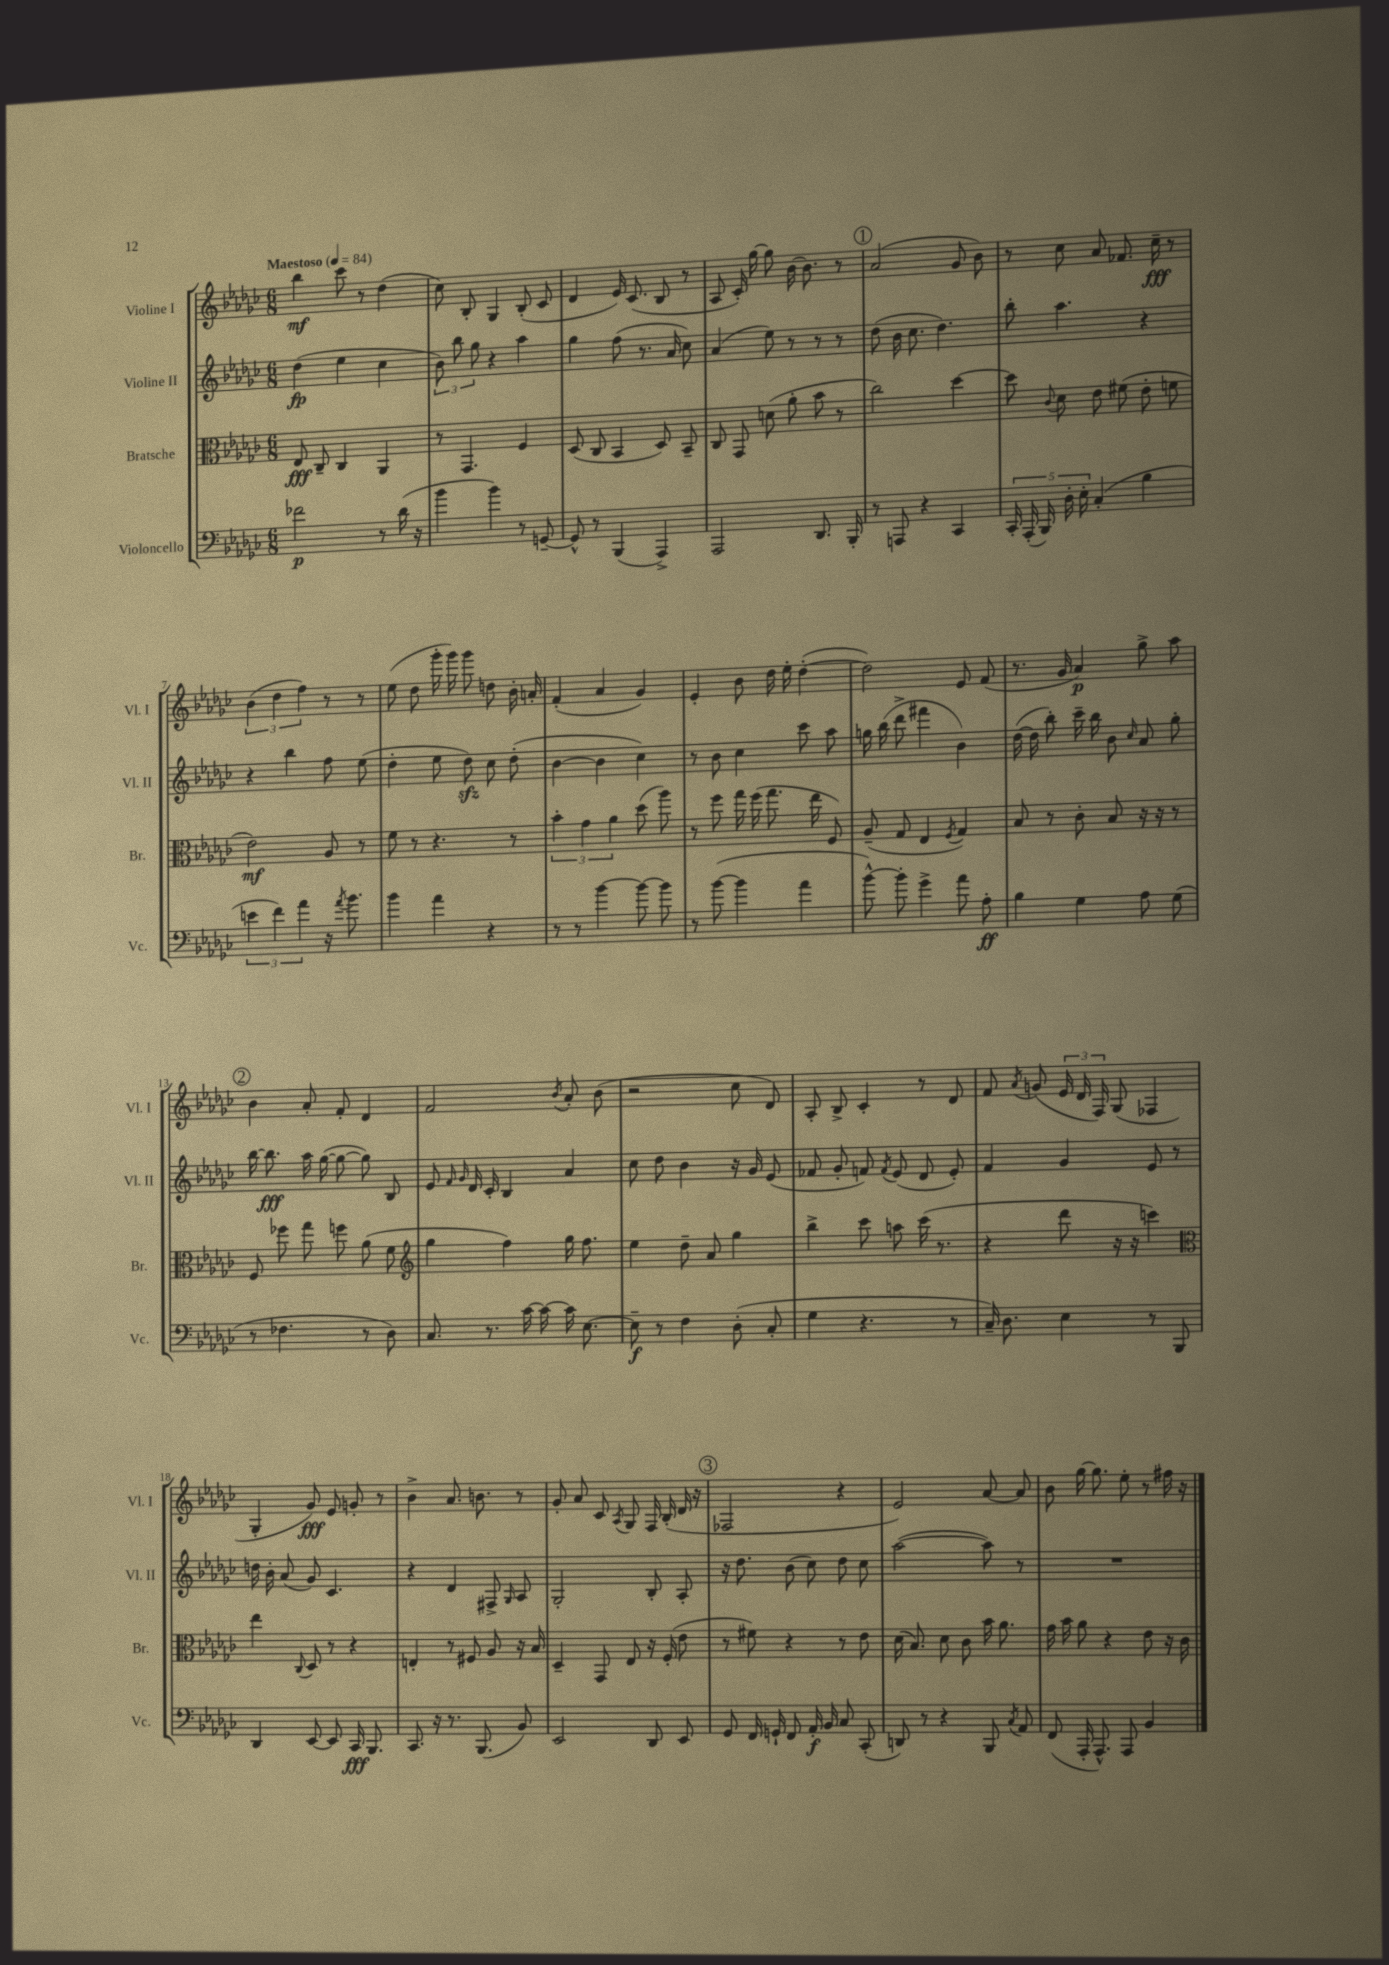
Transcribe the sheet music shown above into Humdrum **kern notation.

**kern	**dynam	**kern	**dynam	**kern	**dynam	**kern	**dynam
*part4	*part4	*part3	*part3	*part2	*part2	*part1	*part1
*staff4	*staff4	*staff3	*staff3	*staff2	*staff2	*staff1	*staff1
*I"Violoncello	*	*I"Bratsche	*	*I"Violine II	*	*I"Violine I	*
*I'Vc.	*	*I'Br.	*	*I'Vl. II	*	*I'Vl. I	*
*clefF4	*	*clefC3	*	*clefG2	*	*clefG2	*
*k[b-e-a-d-g-c-]	*	*k[b-e-a-d-g-c-]	*	*k[b-e-a-d-g-c-]	*	*k[b-e-a-d-g-c-]	*
*M6/8	*	*M6/8	*	*M6/8	*	*M6/8	*
*MM84	*	*MM84	*	*MM84	*	*MM84	*
=1	=1	=1	=1	=1	=1	=1	=1
!	!	!	!	!	!	!LO:TX:a:B:t=Maestoso	!
2f-X\	p	8E-/	fff	(4dd-\	fp	4bb-\	mf
.	.	8C-~/	.	.	.	.	.
.	.	4C-/	.	4ee-\	.	8ccc-\	.
.	.	.	.	.	.	8r	.
8r	.	4AA-/	.	4cc-\	.	(4dd-\	.
(16d-\	.	.	.	.	.	.	.
16r	.	.	.	.	.	.	.
=2	=2	=2	=2	=2	=2	=2	=2
4b-\	.	8r	.	12b-\)	.	8cc-\)	.
.	.	.	.	12bb-\	.	.	.
.	.	4.GG-/	.	.	.	8B-'/	.
.	.	.	.	12gg-\	.	.	.
4b-\)	.	.	.	4r	.	4G-/	.
8r	.	4F/	.	4aa-\	.	(8B-'/	.
[8GGn~/	.	.	.	.	.	8c-/	.
=3	=3	=3	=3	=3	=3	=3	=3
8GG^^/]	.	(8D-/	.	4gg-\	.	4d-/	.
8r	.	8C-/	.	.	.	.	.
(4BBB-/	.	4BB-/	.	(8ff\	.	16e-/)	.
.	.	.	.	.	.	(8.c-/	.
.	.	.	.	8.r	.	.	.
4AAA-^/)	.	8D-/)	.	.	.	8B-/	.
.	.	.	.	16a-/	.	.	.
.	.	8BB-~/	.	8cc-\)	.	8r	.
=4	=4	=4	=4	=4	=4	=4	=4
2AAA-/	.	8C-/	.	(4a-/	.	8A-/	.
.	.	8GG-/	.	.	.	16c-'/)	.
.	.	.	.	.	.	[16gg-\	.
.	.	(8dn\	.	8ee-\)	.	8gg-\]	.
.	.	8a-'\	.	8r	.	[16b-\	.
.	.	.	.	.	.	8.b-\]	.
8.DD-/	.	8b-\	.	8r	.	.	.
.	.	8r	.	8r	.	8r	.
16BBB-'/	.	.	.	.	.	.	.
!!LO:REH:place=s1:t=1
=5	=5	=5	=5	=5	=5	=5	=5
8r	.	2cc-\)	.	(8dd-\	.	(2a-/	.
8AAAn/	.	.	.	16b-\	.	.	.
.	.	.	.	8.cc-\	.	.	.
4r	.	.	.	.	.	.	.
.	.	.	.	4.dd-\)	.	.	.
4CC-/	.	[4dd-\	.	.	.	8g-/	.
.	.	.	.	.	.	8b-\)	.
=6	=6	=6	=6	=6	=6	=6	=6
20CC-'/	.	8dd-\]	.	8bb-'\	.	8r	.
(20AAA-'/	.	.	.	.	.	.	.
20BBB-/)	.	.	.	.	.	.	.
.	.	8qqc-/	.	.	.	.	.
.	.	8d-\	.	4.aa-\	.	8cc-\	.
20D-'\	.	.	.	.	.	.	.
20E-'\	.	.	.	.	.	.	.
(4C-'/	.	8e-\	.	.	.	8a-/	.
.	.	(8f#X\	.	.	.	8.f-X/	.
4B-\	.	8e-'\	.	4r	.	.	.
.	.	.	.	.	.	16cc-~\	fff
.	.	8fn\	.	.	.	8r	.
!!LO:LB:g=z
=7	=7	=7	=7	=7	=7	=7	=7
6en\	.	2e-\)	mf	4r	.	(6b-\	.
6f\)	.	.	.	.	.	6dd-\	.
.	.	.	.	4bb-\	.	.	.
6a-\	.	.	.	.	.	6ff\)	.
16r	.	8A-/	.	8ff\	.	8r	.
8qa-/	.	.	.	.	.	.	.
8.b-\	.	.	.	.	.	.	.
.	.	8r	.	(8ee-\	.	8r	.
=8	=8	=8	=8	=8	=8	=8	=8
4b-\	.	8f\	.	4dd-'\	.	(8ee-\	.
.	.	8r	.	.	.	8dd-\	.
4a-\	.	4.r	.	8ee-\	.	16ggg-'\	.
.	.	.	.	.	.	16ggg-\)	.
.	.	.	.	8dd-zz\)	.	8ggg-\	.
4r	.	.	.	8cc-\	.	8ddn\	.
.	.	8r	.	(8dd-'\	.	16b-'\	.
.	.	.	.	.	.	16an'/	.
=9	=9	=9	=9	=9	=9	=9	=9
8r	.	6b-'\	.	[4b-\	.	(4f'/	.
8r	.	.	.	.	.	.	.
.	.	6g-\	.	.	.	.	.
[4b-\	.	.	.	4b-\]	.	4a-/	.
.	.	6a-\	.	.	.	.	.
8b-\_	.	(8dd-\	.	4cc-\)	.	4g-/)	.
8b-\]	.	8aa-\)	.	.	.	.	.
=10	=10	=10	=10	=10	=10	=10	=10
8r	.	8r	.	8r	.	4e-'/	.
([8b-\	.	8ff\	.	8b-\	.	.	.
4b-\]	.	16gg-\	.	4cc-\	.	8b-\	.
.	.	(16ff\	.	.	.	.	.
.	.	8.gg-\	.	.	.	16dd-\	.
.	.	.	.	.	.	16ee-'\	.
4a-\	.	.	.	8ccc-\	.	([4dd-'\	.
.	.	16ee-\	.	.	.	.	.
.	.	8F/)	.	8aa-\	.	.	.
=11	=11	=11	=11	=11	=11	=11	=11
[8b-^^\)	.	(8A-~/	.	16ggn\	.	2dd-\])	.
.	.	.	.	(16bb-\	.	.	.
8b-'\]	.	8G-/	.	8ddd-^\	.	.	.
4g-^\	.	4E-/	.	4fff#X\	.	.	.
.	.	8qF/	.	.	.	.	.
8a-\	.	4G-/)	.	4b-\)	.	8e-/	.
8A-'\	ff	.	.	.	.	(8f/	.
=12	=12	=12	=12	=12	=12	=12	=12
4B-\	.	8B-/	.	([16dd-\	.	8.r	.
.	.	.	.	16dd-\]	.	.	.
.	.	8r	.	8bb-'\)	.	.	.
.	.	.	.	.	.	16g-/	.
4G-\	.	8c-'\	.	16ccc-~\	.	4a-/)	p
.	.	.	.	16bb-\	.	.	.
.	.	8B-/	.	8b-\	.	.	.
.	.	.	.	16qqcc-/	.	.	.
8A-\	.	16r	.	8a-/	.	8gg-^\	.
.	.	16r	.	.	.	.	.
(8G-\	.	8r	.	8gg-'\	.	8aa-\	.
!!LO:LB:g=z
!!LO:REH:place=s1:t=2
=13	=13	=13	=13	=13	=13	=13	=13
8r	.	8F/	.	[16bb-\	.	4b-\	.
.	.	.	.	8.bb-\]	fff	.	.
4.F-X\	.	8ff-X\	.	.	.	.	.
.	.	8gg-\	.	16aa-\	.	8a-'/	.
.	.	.	.	([16gg-\	.	.	.
.	.	8ffn\	.	8gg-\_	.	8f'/	.
8r	.	(8a-\	.	8gg-\])	.	4d-/	.
8D-\)	.	8f\	.	8B-/	.	.	.
=14	=14	=14	=14	=14	=14	=14	=14
*	*	*clefG2	*	*	*	*	*
8.C-/	.	4gg-\	.	8e-/	.	2f/	.
.	.	.	.	16qqf/	.	.	.
.	.	.	.	16qqg-/	.	.	.
.	.	.	.	16d-/	.	.	.
8.r	.	.	.	16c-'/	.	.	.
.	.	4ff\)	.	4B-/	.	.	.
[16c-\	.	.	.	.	.	.	.
16c-\_	.	.	.	.	.	.	.
.	.	.	.	.	.	8qb-/	.
16c-\]	.	16gg-\	.	4a-/	.	8a-'/	.
[8.E-\	.	8.ff\	.	.	.	.	.
.	.	.	.	.	.	(8b-\	.
=15	=15	=15	=15	=15	=15	=15	=15
8E-~\]	f	4ee-\	.	8cc-\	.	2r	.
8r	.	.	.	8dd-\	.	.	.
4F\	.	8dd-~\	.	4b-\	.	.	.
.	.	8a-/	.	.	.	.	.
(8D-'\	.	4gg-\	.	16r	.	8cc-\	.
.	.	.	.	16g-/	.	.	.
8C-'/	.	.	.	(8e-/	.	8d-/)	.
=16	=16	=16	=16	=16	=16	=16	=16
4G-\	.	4bb-^\	.	8f-X/	.	8A-'/	.
.	.	.	.	8g-'/	.	8B-^/	.
4.r	.	8ccc-\	.	8fn/)	.	4c-'/	.
.	.	.	.	8qf/	.	.	.
.	.	8aan\	.	(8e-/	.	.	.
.	.	(16ccc-\	.	8d-/	.	8r	.
.	.	8.r	.	.	.	.	.
8r	.	.	.	8e-'/)	.	8d-/	.
=17	=17	=17	=17	=17	=17	=17	=17
16C-~/)	.	4r	.	4f/	.	8f/	.
8.D-\	.	.	.	.	.	.	.
.	.	.	.	.	.	8qa-/	.
.	.	.	.	.	.	(8gn/	.
4E-\	.	8ddd-\	.	4g-/	.	24e-/	.
.	.	.	.	.	.	24d-/	.
.	.	.	.	.	.	24F/)	.
.	.	16r	.	.	.	(8G-/	.
.	.	16r	.	.	.	.	.
8r	.	4cccn\)	.	8e-/	.	4F-X/	.
8BBB-/	.	.	.	8r	.	.	.
!!LO:LB:g=z
=18	=18	=18	=18	=18	=18	=18	=18
*	*	*clefC3	*	*	*	*	*
4DD-/	.	4ee-\	.	16ddn\	.	4G-'/	.
.	.	.	.	16b-'\	.	.	.
.	.	.	.	(8a-/	.	.	.
.	.	8qqC-/	.	.	.	.	.
[8EE-/	.	8D-/	.	8g-/)	.	8g-/)	fff
8EE-/]	.	8r	.	4.c-/	.	8e-/	.
16CC-/	fff	4r	.	.	.	8gn'/	.
8.BBB-/	.	.	.	.	.	.	.
.	.	.	.	.	.	8r	.
=19	=19	=19	=19	=19	=19	=19	=19
8.CC-/	.	4En'/	.	4r	.	4b-^\	.
16r	.	.	.	.	.	.	.
8.r	.	8r	.	4d-/	.	8.a-/	.
.	.	8F#X/	.	.	.	.	.
(8.BBB-/	.	.	.	.	.	8.bn\	.
.	.	8A-/	.	8F#X^/	.	.	.
.	.	.	.	16qqG-/	.	.	.
8BB-/)	.	16r	.	8A-/	.	8r	.
.	.	16B-/	.	.	.	.	.
=20	=20	=20	=20	=20	=20	=20	=20
2EE-/	.	4D-~/	.	2G-'/	.	8g-'/	.
.	.	.	.	.	.	8a-/	.
.	.	8GG-/	.	.	.	8c-/	.
.	.	.	.	.	.	8qA-/	.
.	.	8E-/	.	.	.	8G-/	.
8DD-/	.	16r	.	8B-'/	.	16F/	.
.	.	(16F'/	.	.	.	(16B-'/	.
8EE-/	.	8e-\	.	8A-'/	.	16d-/	.
.	.	.	.	.	.	16r	.
!!LO:REH:place=s1:t=3
=21	=21	=21	=21	=21	=21	=21	=21
8GG-/	.	8r	.	16r	.	2F-X/	.
.	.	.	.	8.dd-\	.	.	.
16FF/	.	8f#X\)	.	.	.	.	.
16GGn`/	.	.	.	.	.	.	.
8FF/	.	4r	.	(8b-\	.	.	.
16AA-'/	f	.	.	8cc-\)	.	.	.
16BB-/	.	.	.	.	.	.	.
8C-/	.	8r	.	8dd-\	.	4r	.
(8CC-'/	.	8e-\	.	8cc-\	.	.	.
=22	=22	=22	=22	=22	=22	=22	=22
8DDn/)	.	(16d-\	.	([2aa-\	.	2e-/)	.
.	.	8.B-/)	.	.	.	.	.
8r	.	.	.	.	.	.	.
4r	.	8d-\	.	.	.	.	.
.	.	8c-\	.	.	.	.	.
8BBB-/	.	16b-\	.	8aa-\])	.	[8a-/	.
.	.	8.a-\	.	.	.	.	.
8qC-/	.	.	.	.	.	.	.
8AA-/	.	.	.	8r	.	8a-/]	.
=23	=23	=23	=23	=23	=23	=23	=23
(8FF/	.	16g-\	.	2.r	.	8b-\	.
.	.	16b-\	.	.	.	.	.
16AAA-'/	.	8a-\	.	.	.	[16gg-\	.
8.AAA-^^/)	.	.	.	.	.	8.gg-\]	.
.	.	4r	.	.	.	.	.
8AAA-/	.	.	.	.	.	8ee-'\	.
4BB-/	.	8e-\	.	.	.	8r	.
.	.	16r	.	.	.	16ff#X\	.
.	.	16c-\	.	.	.	16r	.
==	==	==	==	==	==	==	==
*-	*-	*-	*-	*-	*-	*-	*-
